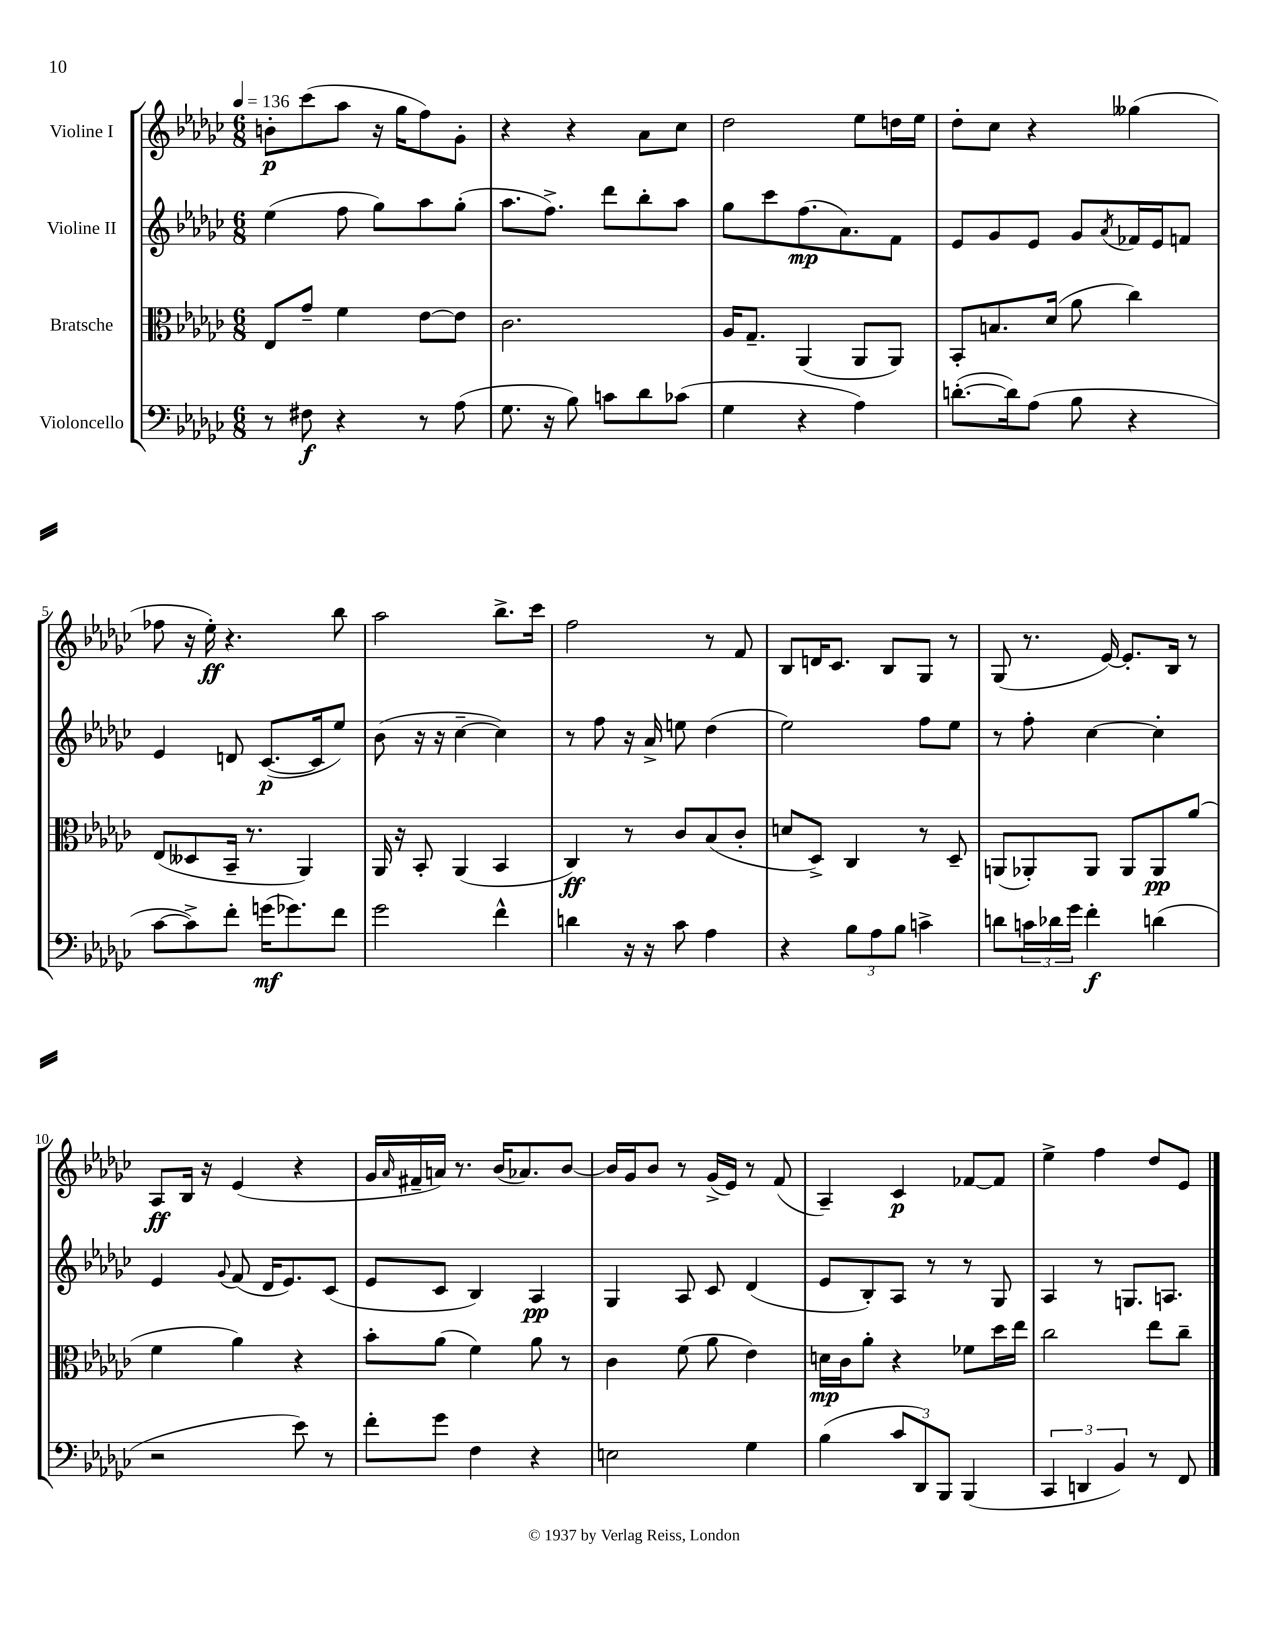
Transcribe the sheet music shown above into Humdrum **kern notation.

**kern	**dynam	**kern	**dynam	**kern	**dynam	**kern	**dynam
*part4	*part4	*part3	*part3	*part2	*part2	*part1	*part1
*staff4	*staff4	*staff3	*staff3	*staff2	*staff2	*staff1	*staff1
*I"Violoncello	*	*I"Bratsche	*	*I"Violine II	*	*I"Violine I	*
*clefF4	*	*clefC3	*	*clefG2	*	*clefG2	*
*k[b-e-a-d-g-c-]	*	*k[b-e-a-d-g-c-]	*	*k[b-e-a-d-g-c-]	*	*k[b-e-a-d-g-c-]	*
*M6/8	*	*M6/8	*	*M6/8	*	*M6/8	*
*MM136	*	*MM136	*	*MM136	*	*MM136	*
=1	=1	=1	=1	=1	=1	=1	=1
8r	.	8E-/L	.	(4ee-\	.	8bn'\L	p
8F#X\	f	8g-~/J	.	.	.	(8ccc-\	.
4r	.	4f\	.	8ff\	.	8aa-\J	.
.	.	.	.	8gg-\L)	.	16r	.
.	.	.	.	.	.	16gg-\KL	.
8r	.	[8e-\L	.	8aa-\	.	8ff\)	.
(8A-\	.	8e-\J]	.	(8gg-'\J	.	8g-'\J	.
=2	=2	=2	=2	=2	=2	=2	=2
8.G-\	.	2.c-\	.	8.aa-\L	.	4r	.
16r	.	.	.	8.ff^\J)	.	.	.
8B-\)	.	.	.	.	.	4r	.
8cn\L	.	.	.	8ddd-\L	.	.	.
8d-\	.	.	.	8bb-'\	.	8a-\L	.
(8c-X\J	.	.	.	8aa-\J	.	8cc-\J	.
=3	=3	=3	=3	=3	=3	=3	=3
4G-\	.	16A-/KL	.	8gg-\L	.	2dd-\	.
.	.	8.G-~/J	.	.	.	.	.
.	.	.	.	8ccc-\	.	.	.
4r	.	(4AA-/	.	(8.ff\	mp	.	.
.	.	.	.	8.a-\)	.	.	.
4A-\)	.	8AA-/L	.	.	.	8ee-\L	.
.	.	8AA-/J)	.	8f\J	.	16ddn\L	.
.	.	.	.	.	.	16ee-\JJ	.
=4	=4	=4	=4	=4	=4	=4	=4
([8.dn'\L	.	8BB-'/L	.	8e-/L	.	8dd-'\L	.
.	.	8.Bn/	.	8g-/	.	8cc-\J	.
16d\k])	.	.	.	.	.	.	.
(8A-\J	.	.	.	8e-/J	.	4r	.
.	.	(16d-/Jk	.	.	.	.	.
8B-\	.	8a-\	.	8g-/L	.	.	.
.	.	.	.	8qa-/	.	.	.
4r	.	4cc-\)	.	16f-X/L	.	(4gg--X\	.
.	.	.	.	16e-/J	.	.	.
.	.	.	.	8fn/J	.	.	.
!!LO:LB:g=z
=5	=5	=5	=5	=5	=5	=5	=5
[8c-\L	.	(8E-/L	.	4e-/	.	8ff-X\	.
8c-^\])	.	8D--X/	.	.	.	16r	.
.	.	.	.	.	.	16ee-'\)	ff
8f'\J	.	16BB-~/Jk	.	8dn/	.	4.r	.
.	.	8.r	.	.	.	.	.
(16gn\KL	mf	.	.	([8.c-/L	p	.	.
8.g-X\)	.	.	.	.	.	.	.
.	.	4AA-/)	.	.	.	.	.
.	.	.	.	16c-/k]	.	.	.
8f\J	.	.	.	8ee-/J)	.	8bb-\	.
=6	=6	=6	=6	=6	=6	=6	=6
2g-\	.	16AA-/	.	(8b-\	.	2aa-\	.
.	.	16r	.	.	.	.	.
.	.	8BB-'/	.	16r	.	.	.
.	.	.	.	16r	.	.	.
.	.	(4AA-/	.	[4cc-~\	.	.	.
4f^^\	.	4BB-/	.	4cc-\])	.	8.bb-^\L	.
.	.	.	.	.	.	16ccc-\Jk	.
=7	=7	=7	=7	=7	=7	=7	=7
4dn\	.	4C-/)	ff	8r	.	2ff\	.
.	.	.	.	8ff\	.	.	.
16r	.	8r	.	16r	.	.	.
16r	.	.	.	16a-^/	.	.	.
8c-\	.	8c-/L	.	8een\	.	.	.
4A-\	.	(8B-/	.	(4dd-\	.	8r	.
.	.	8c-'/J	.	.	.	8f/	.
=8	=8	=8	=8	=8	=8	=8	=8
4r	.	8dn/L	.	2ee-\)	.	8B-/L	.
.	.	8D-^/J)	.	.	.	16dn/K	.
.	.	.	.	.	.	8.c-/J	.
12B-\L	.	4C-/	.	.	.	.	.
12A-\	.	.	.	.	.	.	.
.	.	.	.	.	.	8B-/L	.
12B-\J	.	.	.	.	.	.	.
4cn^\	.	8r	.	8ff\L	.	8G-/J	.
.	.	8D-~/	.	8ee-\J	.	8r	.
=9	=9	=9	=9	=9	=9	=9	=9
8dn\L	.	(8AAn/L	.	8r	.	(8G-/	.
24cn\L	.	8AA-X'/)	.	8ff'\	.	8.r	.
24d-X\	.	.	.	.	.	.	.
24g-\JJ	.	.	.	.	.	.	.
4f'\	f	8AA-/J	.	[4cc-\	.	.	.
.	.	.	.	.	.	[16e-/)	.
.	.	8AA-/L	.	.	.	8.e-'/L]	.
(4dn\	.	8AA-/	pp	4cc-'\]	.	.	.
.	.	.	.	.	.	16B-/Jk	.
.	.	(8a-/J	.	.	.	8r	.
!!LO:LB:g=z
=10	=10	=10	=10	=10	=10	=10	=10
2r	.	4f\	.	4e-/	.	8A-/L	ff
.	.	.	.	.	.	16B-/Jk	.
.	.	.	.	.	.	16r	.
.	.	.	.	8qqg-/	.	.	.
.	.	4a-\)	.	(8f/	.	(4e-/	.
.	.	.	.	16d-/KL	.	.	.
.	.	.	.	8.e-/)	.	.	.
8e-\)	.	4r	.	.	.	4r	.
8r	.	.	.	(8c-/J	.	.	.
=11	=11	=11	=11	=11	=11	=11	=11
8f'\L	.	8b-'\L	.	8e-/L	.	16g-/LL	.
.	.	.	.	.	.	16qqa-/	.
.	.	.	.	.	.	16f#X~/	.
8g-\J	.	(8a-\J	.	8c-/J	.	16an/JJ)	.
.	.	.	.	.	.	8.r	.
4F\	.	4f\)	.	4B-/)	.	.	.
.	.	.	.	.	.	(16b-/KL	.
.	.	.	.	.	.	8.a-X/)	.
4r	.	8a-\	.	4A-/	pp	.	.
.	.	8r	.	.	.	[8b-/J	.
=12	=12	=12	=12	=12	=12	=12	=12
2En\	.	4c-\	.	4G-/	.	16b-/LL]	.
.	.	.	.	.	.	16g-/J	.
.	.	.	.	.	.	8b-/J	.
.	.	(8f\	.	8A-/	.	8r	.
.	.	8a-\	.	8c-/	.	(16g-^/LL	.
.	.	.	.	.	.	16e-/JJ)	.
4G-\	.	4e-\)	.	(4d-/	.	8r	.
.	.	.	.	.	.	(8f/	.
=13	=13	=13	=13	=13	=13	=13	=13
(4B-\	.	16dn\LL	mp	8e-/L	.	4A-~/)	.
.	.	16c-\J	.	.	.	.	.
.	.	8a-'\J	.	8B-'/)	.	.	.
12c-/L	.	4r	.	8A-/J	.	4c-/	p
12DD-/)	.	.	.	.	.	.	.
.	.	.	.	8r	.	.	.
12BBB-/J	.	.	.	.	.	.	.
(4BBB-/	.	8f-X\L	.	8r	.	[8f-X/L	.
.	.	16dd-\L	.	8G-/	.	8f-/J]	.
.	.	16ee-\JJ	.	.	.	.	.
=14	=14	=14	=14	=14	=14	=14	=14
6CC-/	.	2cc-\	.	4A-/	.	4ee-^\	.
6DDn/	.	.	.	.	.	.	.
.	.	.	.	8r	.	4ff\	.
6BB-/)	.	.	.	.	.	.	.
.	.	.	.	8.Gn/L	.	.	.
8r	.	8ee-\L	.	.	.	8dd-/L	.
.	.	.	.	8.An/J	.	.	.
8FF/	.	8cc-~\J	.	.	.	8e-/J	.
==	==	==	==	==	==	==	==
*-	*-	*-	*-	*-	*-	*-	*-
